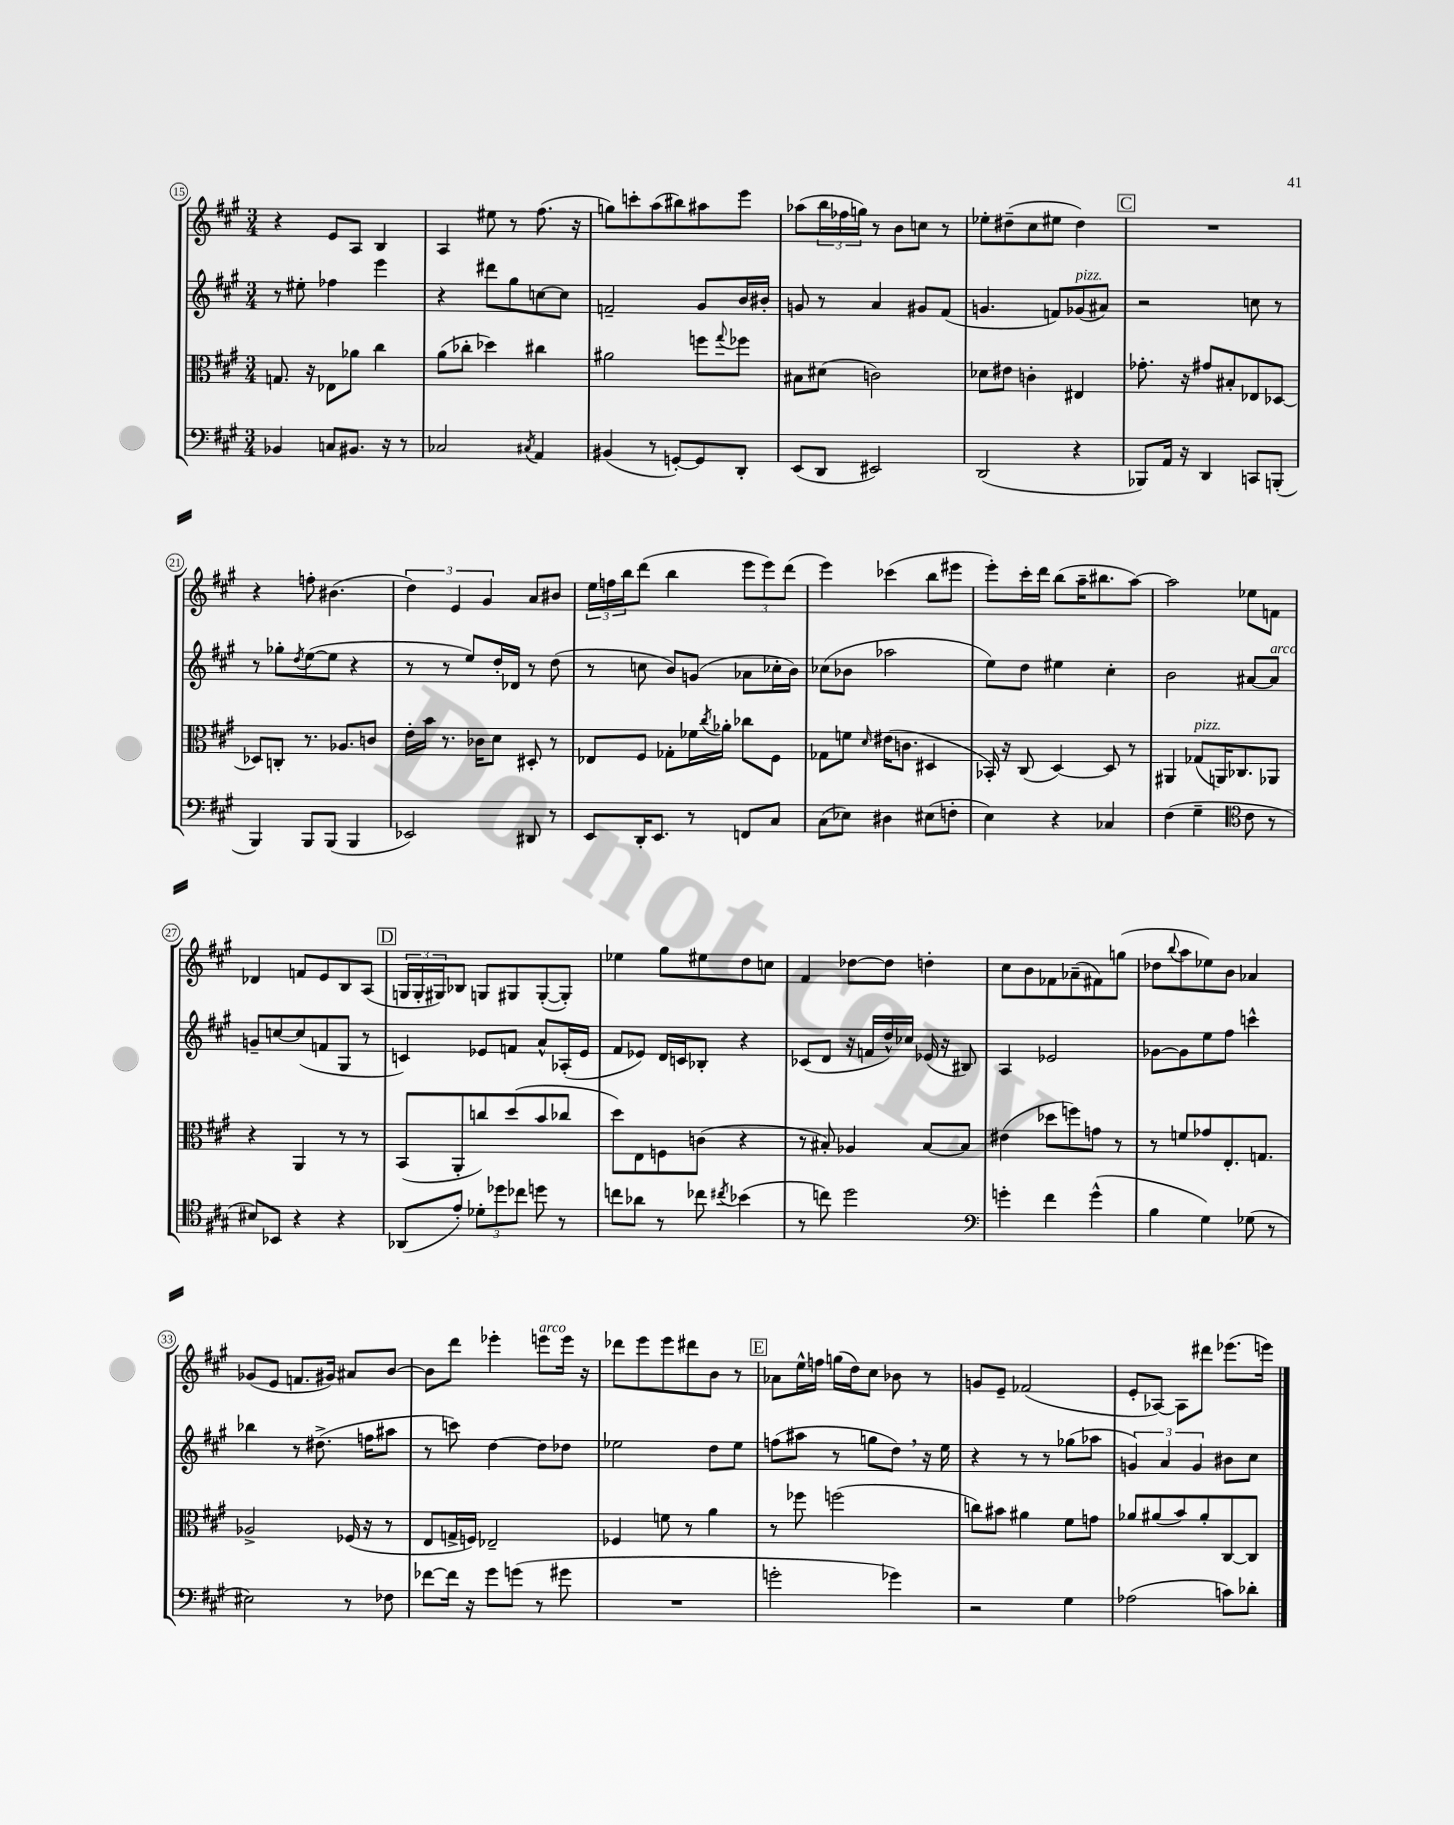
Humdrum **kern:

**kern	**kern	**kern	**kern
*staff4	*staff3	*staff2	*staff1
*clefF4	*clefC3	*clefG2	*clefG2
*k[f#c#g#]	*k[f#c#g#]	*k[f#c#g#]	*k[f#c#g#]
*M3/4	*M3/4	*M3/4	*M3/4
4BB-	8.G	8r	4r
.	.	8ee#'	.
.	16r	.	.
8C	8E-	4ff-	8e
8.BB#	8a-	.	8A
.	4cc#	4eee	4B
16r	.	.	.
8r	.	.	.
=	=	=	=
2C-	(8a	4r	4A
.	8cc-'	.	.
.	4dd-)	8ddd#	8ee#
.	.	8gg#	8r
8qC#	.	.	.
4AA	4cc#	[8cc	(8.ff#
.	.	8cc]	.
.	.	.	16r
=	=	=	=
(4BB#	2a#	2f~	8gg)
.	.	.	8ccc'
8r	.	.	(8aa
[8GG')	.	.	8bb#)
8GG]	8ff	8g#	8aa#
.	8qqgg#	.	.
8DD'	8ff-	16b	8eee
.	.	16b#'	.
=	=	=	=
(8EE	8B#	8g	(8aa-
8DD	(8d#	8r	24bb
.	.	.	24ff-
.	.	.	24gg)
2EE#)	2c)	4a	8r
.	.	.	8b
.	.	8g#	8cc
.	.	(8f#	8r
=	=	=	=
(2DD	8d-	4.g	8ee-'
.	8e#	.	(8dd#~
.	4c'	.	8cc#
.	.	8f)	8ee#
4r	4E#	(8g-	4dd#)
.	.	8a#)	.
=	=	=	=
8BBB-)	8.g-'	2r	2.r
16AA	.	.	.
16r	16r	.	.
4DD	8g#	.	.
.	8B#'	.	.
8CC	8E-	8cc	.
(8BBB'	[8D-	8r	.
=	=	=	=
4BBB)	8D-]	8r	4r
.	8C'	8gg-'	.
.	.	8qdd	.
8BBB	8.r	([8ee	8ff'
(8BBB	.	8ee]	(4.b#
.	8.A-	.	.
4BBB	.	4r	.
.	8c	.	.
=	=	=	=
2EE-)	16e'	8r	6dd)
.	16b	.	.
.	8.r	8r	.
.	.	.	6e
.	.	8ee)	.
.	16c-	.	.
.	.	.	6g#
.	8d	16dd'	.
.	.	16d-	.
8DD#	8D#'	8r	8a
8r	8r	(8dd	8b#
=	=	=	=
8EE	8E-	8r	24ee
.	.	.	24ff
.	.	.	24bb
16DD'	8F#	8cc	(8ddd
8.EE	.	.	.
.	8G-'	8b)	4bb
8r	16f-	(8g	.
.	8qcc#	.	.
.	16a-'	.	.
8FF	8cc-	8a-	12eee
.	.	.	12eee)
8C#	8F#	16cc-'	.
.	.	.	(12ddd
.	.	16b)	.
=	=	=	=
(8C#	8G-	(8cc-	4eee)
8E-)	8f	8b-	.
.	16qqd	.	.
4D#	(16e#	2aa-	(4ccc-
.	8.c	.	.
(8E#	4D#	.	8bb
8F'	.	.	8eee#
=	=	=	=
4E)	16BB-')	8ee)	8eee')
.	16r	.	.
.	(8C#	8dd	16ccc#'
.	.	.	16ddd
4r	[4D)	4ee#	(8bb
.	.	.	16aa~
.	.	.	8.bb#
4C-	8D]	4cc#'	.
.	8r	.	[8aa)
=	=	=	=
(4F#	4AA#	2b	2aa]
4G#~	(8G-	.	.
.	16AA)	.	.
.	8.C-	.	.
*clefC4	*	*	*
8c#	.	[8a#	8ee-
8r	8AA-	8a#]	8f
=	=	=	=
8B#)	4r	8g~	4d-
8BB-	.	[8cc	.
4r	4AA	(8cc]	8f
.	.	8f	8e
4r	8r	8G#	8B
.	8r	8r	(8A
=	=	=	=
(8AA-	(8BB	4c)	24G
.	.	.	24G'
.	.	.	24G#)
8e')	8AA'	.	8B-
12d-'	8cc)	8e-	8G
12dd-	.	.	.
.	(8dd	8f	8G#
12cc-	.	.	.
8dd	8b	8a^^	([8G#'
8r	8cc-	(16A-'	8G#'])
.	.	16e-	.
=	=	=	=
8cc	8dd)	8f#	4ee-
8a-	8E	8e-)	.
8r	8F	16d	8gg#
.	.	16c	.
8cc-	(8c	8B-'	8ee#
8qcc#	.	.	.
(4b-	4r	4r	8dd
.	.	.	8cc
=	=	=	=
8r	8r	(8c-	4f#
8cc)	8B#')	8d	.
2dd	4A-	16r	[8dd-
.	.	16f	.
.	.	16dd^^)	8dd-]
.	.	16cc-	.
.	[8B#	(16e-	4dd'
.	.	16r	.
.	8B#]	8B#)	.
=	=	=	=
*clefF4	*	*	*
4g'	(4e#	4A	8cc#
.	.	.	8b
4f#	8dd-	2e-	8f-
.	8ff)	.	(8a-~
(4g^^	8g	.	8f#)
.	8r	.	(8gg
=	=	=	=
4B	8r	[8g-	8dd-
.	.	.	8qqbb
.	8f	8g-]	8aa
4G#)	8g-	8ee	8ee-)
.	8.E'	8ff#	8b
(8G-	.	4ccc^^	4a-
.	8.G	.	.
8r	.	.	.
=	=	=	=
2E#)	2A-^	4bb-	(8g-
.	.	.	8e
.	.	8r	8.f
.	.	(8.dd#^	.
.	.	.	16g#)
8r	(16F-	.	8a#
.	16r	16ff	.
8F-	8r	8aa#	[8b
=	=	=	=
[8f-	8E	8r	8b]
16f-]	16G^	8ccc)	8ddd
16r	16F)	.	.
8g#	2E-~	[4dd	4eee-'
(8g	.	.	.
8r	.	8dd]	8eee
8g#	.	8dd-	16eee
.	.	.	16r
=	=	=	=
2.r	4F-	2ee-	8ddd-
.	.	.	8eee
.	8f	.	8eee
.	8r	.	8ddd#
.	4a	8dd	8b
.	.	8ee-	8r
=	=	=	=
2g'	8r	(8ff	8a-
.	8ff-	8aa#	16ee^^
.	.	.	16ff
.	(2ff	8r	(16gg
.	.	.	16dd)
.	.	8gg	8cc#
4g-)	.	8dd)	8b-
.	.	16r	8r
.	.	16ee	.
=	=	=	=
2r	8cc)	4r	8g
.	8b#	.	8e~
.	4a#	8r	(2f-
.	.	8r	.
4G#	8f#	(8gg-	.
.	8g	8aa-	.
=	=	=	=
(2A-	8a-	6g)	8e'
.	(8a#	.	[8A-)
.	.	6a	.
.	8b)	.	8A-]
.	.	6g	.
.	8a#'	.	8ddd#
8c)	[8C#	8b#	(8.eee-
8d-'	8C#]	8cc#	.
.	.	.	16eee)
==	==	==	==
*-	*-	*-	*-
